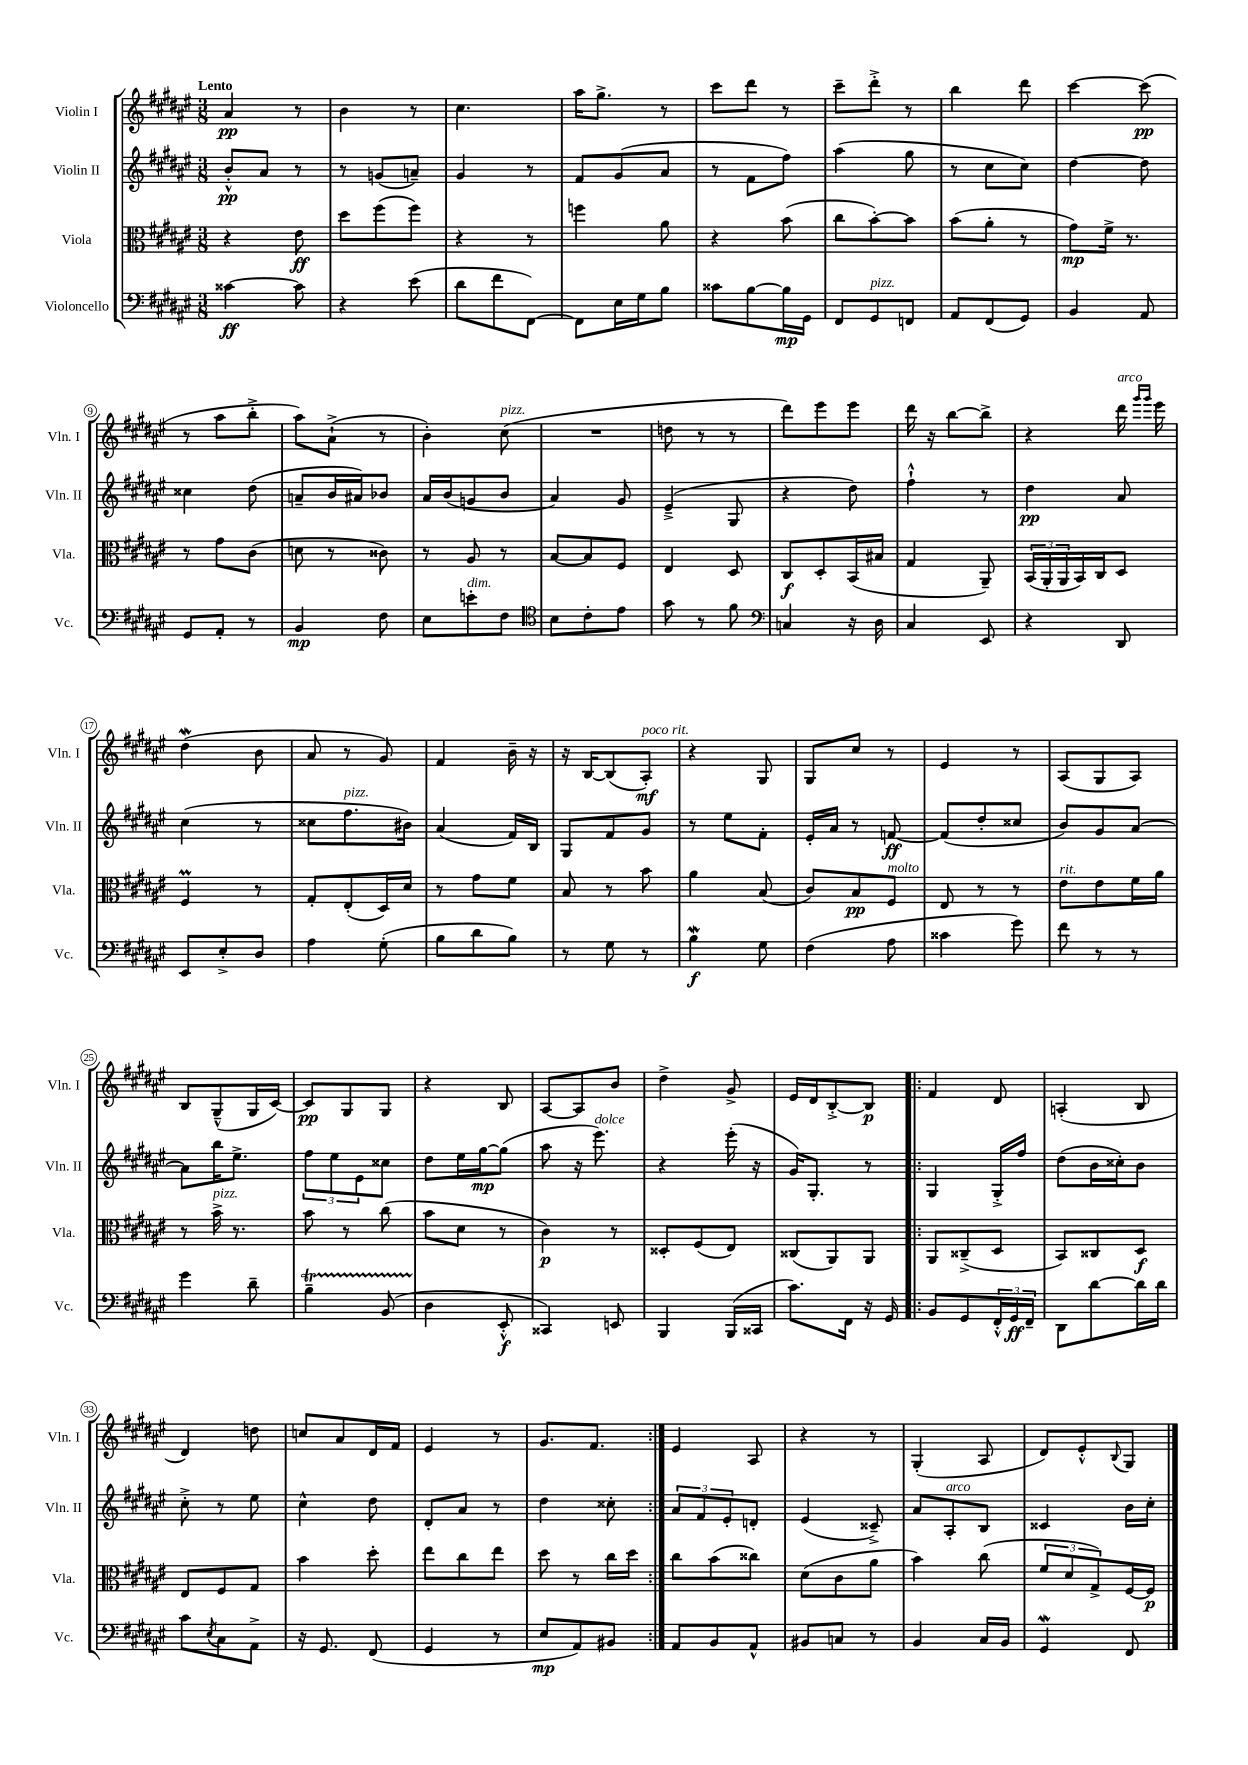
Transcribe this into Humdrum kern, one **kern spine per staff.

**kern	**kern	**kern	**kern
*staff4	*staff3	*staff2	*staff1
*clefF4	*clefC3	*clefG2	*clefG2
*k[f#c#g#d#a#e#]	*k[f#c#g#d#a#e#]	*k[f#c#g#d#a#e#]	*k[f#c#g#d#a#e#]
*M3/8	*M3/8	*M3/8	*M3/8
[4c##	4r	8b'^^	4a#
.	.	8a#	.
8c##]	8e#	8r	8r
=	=	=	=
4r	8dd#	8r	4b
.	(8ff#	(8g	.
(8e#	8ff#)	8a~)	8r
=	=	=	=
8d#	4r	4g#	4.cc#
8f#	.	.	.
[8FF#)	8r	8r	.
=	=	=	=
8FF#]	4ff	8f#	16aa#
.	.	.	8.gg#^
16E#	.	(8g#	.
16G#	.	.	.
8B	8a#	8a#	8r
=	=	=	=
8c##	4r	8r	8ccc#
[8B	.	8f#	8ddd#
16B]	(8b	8ff#)	8r
16GG#	.	.	.
=	=	=	=
8FF#	8cc#	(4aa#	8ccc#~
8GG#	[8b')	.	8ddd#'^
8FF	8b]	8gg#	8r
=	=	=	=
8AA#	(8b	8r	4bb
(8FF#	8a#'	8cc#	.
8GG#)	8r	8cc#)	8ddd#
=	=	=	=
4BB	8g#)	[4dd#	[4ccc#
.	16f#^	.	.
.	8.r	.	.
8AA#	.	8dd#]	(8ccc#]
=	=	=	=
8GG#	8r	4cc##	8r
8AA#'	8g#	.	8aa#
8r	(8c#	(8dd#	8bb'^
=	=	=	=
4BB	8d	8a~	8aa#)
.	8r	16b	(8a#`^
.	.	16a#)	.
8F#	8c##)	8b-	8r
=	=	=	=
8E#	8r	16a#	4b')
.	.	(16b	.
8e'	8A#	8g	.
8F#	8r	8b	(8cc#
=	=	=	=
*clefC4	*	*	*
8B	[8B	4a#)	4.r
8c#'	8B]	.	.
8e#	8F#	8g#	.
=	=	=	=
8g#	4E#	(4e#~^	8dd
8r	.	.	8r
8f#	8D#	8G#	8r
=	=	=	=
*clefF4	*	*	*
4C	8C#	4r	8ddd#)
.	8D#'	.	8eee#
16r	(16BB	8dd#)	8eee#
16D#	16B#	.	.
=	=	=	=
4C#	4G#	4ff#`^^	16ddd#
.	.	.	16r
.	.	.	[8bb
8EE#	8AA#~)	8r	8bb^]
=	=	=	=
4r	(24BB	4dd#	4r
.	24AA#'	.	.
.	24AA#	.	.
.	16BB)	.	.
.	16C#	.	.
8DD#	8D#	8a#	16ddd#
.	.	.	16qqggg#
.	.	.	16qqggg#
.	.	.	16eee#
=	=	=	=
8EE#	4F#	(4cc#	(4dd#
8E#'^	.	.	.
8D#	8r	8r	8b
=	=	=	=
4A#	8G#'	8cc##	8a#
.	(8E#'	8.ff#	8r
(8G#'	16D#)	.	8g#)
.	16d#	16b#)	.
=	=	=	=
8B	8r	(4a#	4f#
8d#	8g#	.	.
8B)	8f#	16f#)	16b~
.	.	16B	16r
=	=	=	=
8r	8B	8G#	16r
.	.	.	[16B
8G#	8r	8f#	(8B]
8r	8b	8g#	8A#')
=	=	=	=
4B	4a#	8r	4r
.	.	8ee#	.
8G#	(8B	8f#'	8G#
=	=	=	=
(4F#	8c#)	16e#'	8G#
.	.	16a#	.
.	8B	8r	8cc#
8A#	8F#	[8f	8r
=	=	=	=
4c##	8E#	(8f]	4e#
.	8r	8dd#'	.
8g#)	8r	8cc##	8r
=	=	=	=
8f#	8e#	8b)	(8A#
8r	8e#	8g#	8G#
8r	16f#	[8a#	8A#)
.	16a#	.	.
=	=	=	=
4g#	8r	8a#]	8B
.	16b^	16bb	(8G#~^^
.	8.r	8.ee#^	.
8d#~	.	.	16G#
.	.	.	[16c#)
=	=	=	=
4B~	8b	12ff#	8c#]
.	.	12ee#	.
.	8r	.	8G#
.	.	12e#	.
(8BB	(8cc#	8cc##	8G#
=	=	=	=
4D#	8b	8dd#	4r
.	8d#	16ee#	.
.	.	[16gg#	.
8EE#'^^	8r	(8gg#]	8B
=	=	=	=
4CC##)	4c#)	8aa#	[8A#
.	.	16r	8A#]
.	.	8.eee#)	.
8EE	8r	.	8b
=	=	=	=
4BBB	8D##'	4r	4dd#^
.	(8F#	.	.
(16BBB	8E#)	(16eee#'	8g#^
16CC##	.	16r	.
=	=	=	=
8.c#)	(8C##	16g#)	16e#
.	.	8.G#'	16d#
.	8AA#)	.	[8B'^
16FF#	.	.	.
16r	8AA#	8r	8B]
16GG#	.	.	.
=!|:	=!|:	=!|:	=!|:
8BB	8AA#	4G#	4f#
8GG#	(8C##~^	.	.
24FF#'^^	8D#	16G#'^	8d#
24GG#	.	.	.
.	.	16ff#	.
24FF#~	.	.	.
=	=	=	=
8DD#	8BB)	(8dd#	(4A'
[8d#	8C##	16b	.
.	.	16cc##')	.
16d#]	8D#	8b	8B
16d#	.	.	.
=	=	=	=
8c#	8E#	8cc#'^	4d#)
8qE#	.	.	.
8C#	8F#	8r	.
8AA#^	8G#	8ee#	8dd
=	=	=	=
16r	4b	4cc#^^	8cc
8.GG#	.	.	.
.	.	.	8a#
(8FF#	8dd#'	8dd#	16d#
.	.	.	16f#
=	=	=	=
4GG#	8ee#	8d#'	4e#
.	8cc#	8a#	.
8r	8ee#	8r	8r
=	=	=	=
8E#	8dd#	4dd#	8.g#
8AA#)	8r	.	.
.	.	.	8.f#
8BB#	16cc#	8cc##'	.
.	16dd#	.	.
=:|!	=:|!	=:|!	=:|!
8AA#	8cc#	12a#	4e#
.	.	12f#	.
8BB	(8b	.	.
.	.	12e#'	.
8AA#^^	8cc##)	8d'	8A#
=	=	=	=
8BB#	(8d#	(4e#	4r
8C	8c#	.	.
8r	8a#	8c##~^)	8r
=	=	=	=
4BB	4b)	8a#	(4G#'
.	.	8A#'	.
16C#	(8cc#	8B	8A#
16BB	.	.	.
=	=	=	=
4GG#	12f#	4c##	8d#)
.	12d#	.	.
.	.	.	8e#'^^
.	12G#^)	.	.
.	.	.	8qqB
8FF#	[16F#	16b	8G#
.	16F#]	16cc#'	.
==	==	==	==
*-	*-	*-	*-
